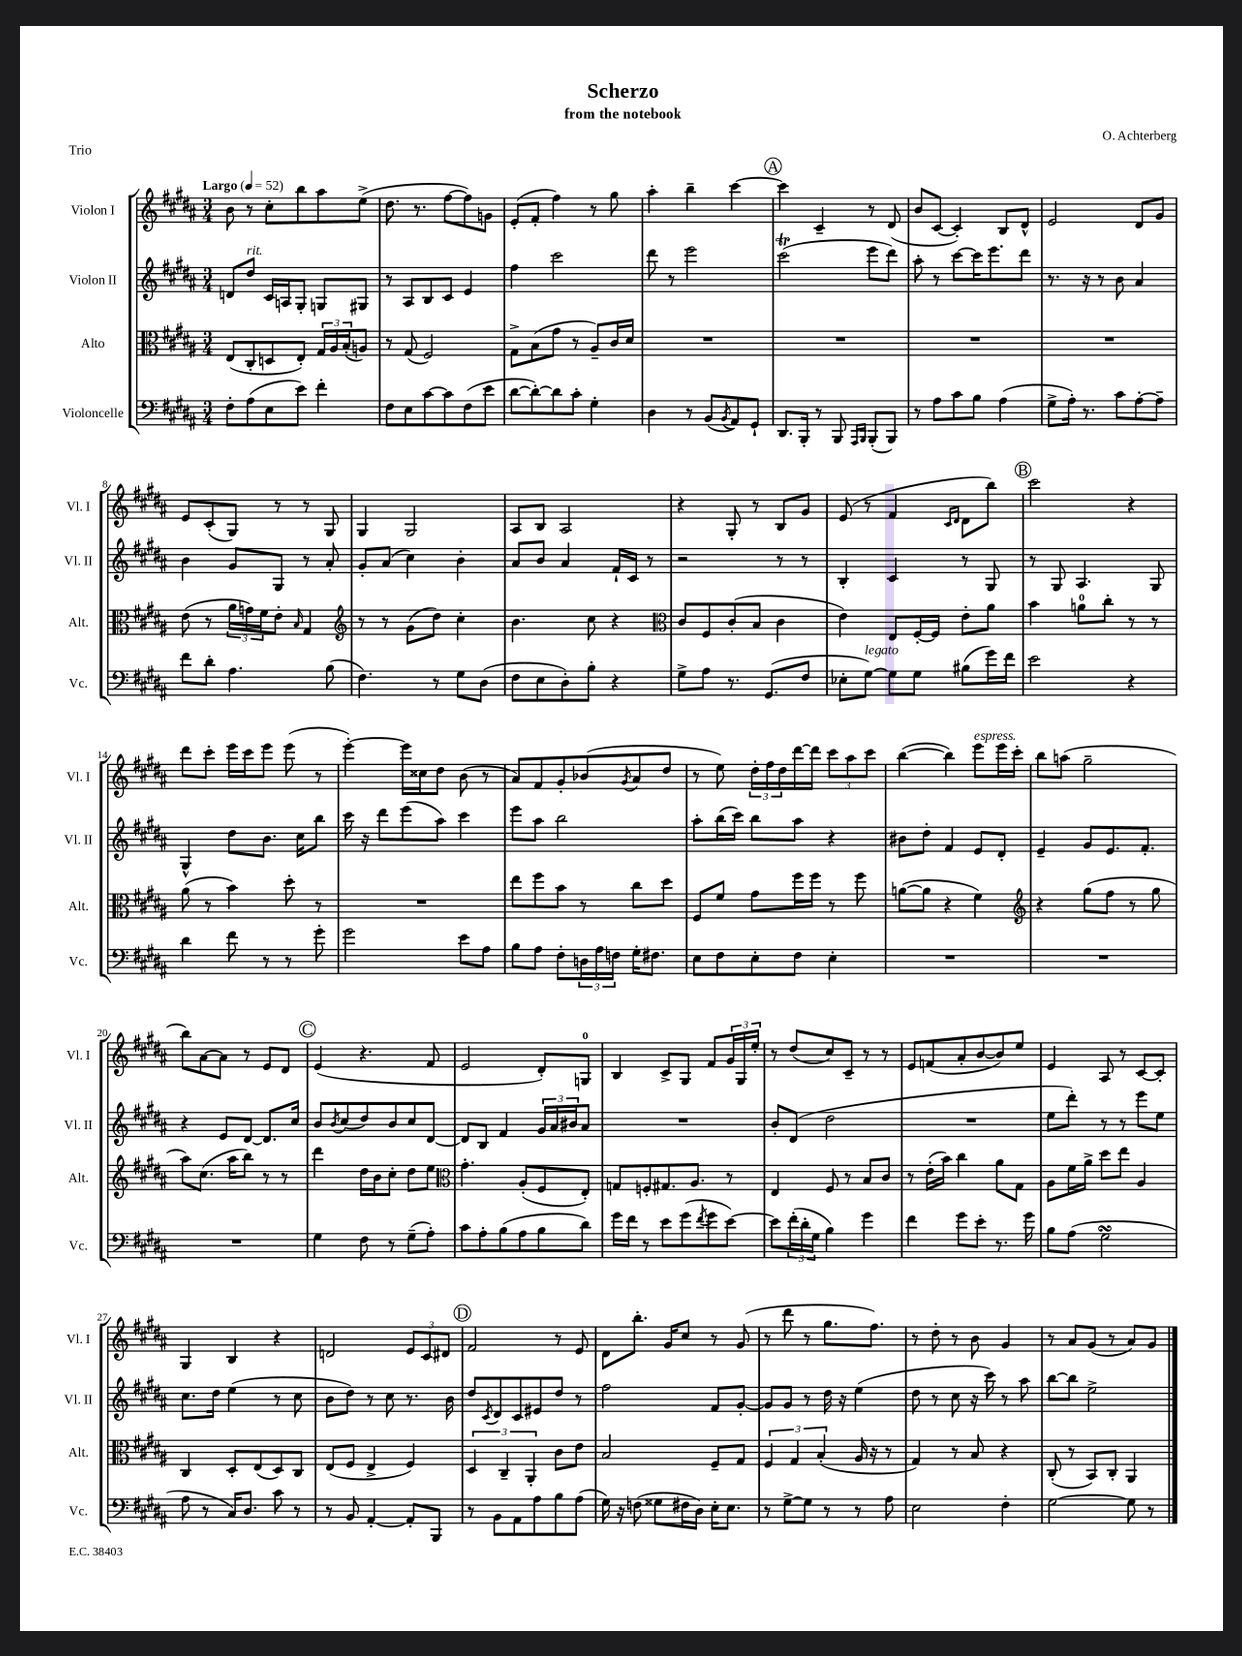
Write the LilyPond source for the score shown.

\header { title = "Scherzo" composer = "O. Achterberg" subtitle = "from the notebook" piece = "Trio" }
<<
\new StaffGroup <<
\new Staff = "s0" \with { instrumentName = "Violon I" shortInstrumentName = "Vl. I" } {
    \clef treble \key b \major \numericTimeSignature \time 3/4 \tempo "Largo" 4 = 52
    b'8 r8 cis''8-. b''8 ais''8 e''8->( |
    dis''8. r8. fis''8~ fis''8) g'8 |
    e'8-.( fis'8-. fis''4) r8 gis''8 |
    ais''4-. b''4-- cis'''4~ |
    \mark \markup { \circle "A" } cis'''4 cis'4-- r8 dis'8( |
    b'8 cis'8~ cis'4-.) b8 dis'8-^ |
    e'2 dis'8 gis'8 |
    e'8 cis'8-.( gis8) r8 r8 gis8 |
    gis4 gis2 |
    ais8 b8 ais2 |
    r4 gis8-. r8 b8 gis'8 |
    e'8( r8 fis'4 \grace { cis'16 dis'16 } dis'8 b''8) |
    \mark \markup { \circle "B" } cis'''2 r4 |
    dis'''8 cis'''8-. e'''16 cis'''16 e'''8 e'''8( r8 |
    e'''4~-.) e'''16 cisis''16 dis''8 b'8( r8 |
    ais'8) fis'8 gis'8-. bes'8( \acciaccatura { gis'8 } ais'8 dis''8 |
    r8 e''8) \tuplet 3/2 { dis''16-. fis''16 dis''16 } dis'''16~ dis'''16 \tuplet 3/2 { cis'''8 ais''8 cis'''8 } |
    b''4~( b''4) e'''8^\markup { \italic "espress." } e'''16 cis'''16-. |
    b''8 a''8( gis''2-- |
    b''8) ais'8~ ais'8 r8 e'8 dis'8 |
    \mark \markup { \circle "C" } e'4( r4. fis'8 |
    e'2 dis'8-.) g8-0 |
    b4 cis'8-> gis8 fis'8 \tuplet 3/2 { gis'16 gis16 e''16-. } |
    r8 dis''8( cis''8) cis'8-- r8 r8 |
    e'8 f'8( ais'8-. b'8~ b'8) e''8 |
    e'4 ais8 r8 cis'8~ cis'8-. |
    gis4 b4 r4 |
    d'2 \tuplet 3/2 { e'8 cis'8 dis'8 } |
    \mark \markup { \circle "D" } fis'2 r8 e'8 |
    dis'8 b''8.-. gis'16 cis''8 r8 gis'8( |
    r8 dis'''8 r8 gis''8. fis''8.) |
    r8 dis''8-. r8 b'8 gis'4 |
    r8 ais'8 gis'8( r8 ais'8) gis'8 \bar "|." |
}
\new Staff = "s1" \with { instrumentName = "Violon II" shortInstrumentName = "Vl. II" } {
    \clef treble \key b \major \numericTimeSignature \time 3/4
    d'8 dis''8^\markup { \italic "rit." } cis'16 a16 gis8-. g8 gis8 |
    r8 ais8 b8 cis'8 e'4 |
    fis''4 cis'''2 |
    dis'''8 r8 e'''2 |
    \mark \markup { \circle "A" } cis'''2\trill( e'''8 dis'''8) |
    ais''8-. r8 cis'''8~ cis'''16 e'''8. dis'''8 |
    r8. r16 r8 b'8 ais'4 |
    b'4 gis'8 gis8 r8 ais'8-. |
    gis'8-. ais'8( cis''4) b'4-. |
    ais'8 b'8 ais'4 fis'16-! cis'16 r8 |
    r2 r8 r8 |
    b4-. cis'4 r8 gis8 |
    \mark \markup { \circle "B" } r8 gis8 ais4. gis8 |
    gis4-^ dis''8 b'8. cis''16 b''8 |
    cis'''16 r16 dis'''8 e'''8( ais''8) cis'''4 |
    e'''8 ais''8 b''2 |
    ais''8-. b''16( cis'''16) b''8 ais''8 r4 |
    bis'8 dis''8-. fis'4 e'8 dis'8-. |
    e'4-- gis'8 e'8. fis'8.-. |
    r4 e'8 dis'8~ dis'8. cis''16 |
    \mark \markup { \circle "C" } b'8 \acciaccatura { b'8 } cis''8( dis''8) b'8 cis''8 dis'8~ |
    dis'8 b8 fis'4 \tuplet 3/2 { gis'16 ais'16 bis'16 } ais'8 |
    R2. |
    b'8-. dis'8( dis''2 |
    R2. |
    e''8 dis'''8-.) r8 r8 e'''8 e''8 |
    cis''8. dis''16 e''4( r8 cis''8 |
    b'8 dis''8) r8 cis''8 r8. b'16 |
    \mark \markup { \circle "D" } dis''8 \acciaccatura { cis'8 } dis'8 cis'8 eis'8 dis''8 r8 |
    fis''2 fis'8 gis'8~-. |
    gis'8 gis'8 r8 dis''16 r16 e''4( |
    dis''8 r8 cis''8 r16 cis'''16) r8 ais''8 |
    b''8~ b''8 e''2-> \bar "|." |
}
\new Staff = "s2" \with { instrumentName = "Alto" shortInstrumentName = "Alt." } {
    \clef alto \key b \major \numericTimeSignature \time 3/4
    e8( cis8-. d8 e8-.) \tuplet 3/2 { gis16 ais16 b16-.( } a8) |
    r8 gis8( fis2) |
    gis8-> b8( gis'8 r8 ais8--) cis'16 dis'16 |
    R2. |
    \mark \markup { \circle "A" } R2. |
    R2. |
    R2. |
    e'8( r8 \tuplet 3/2 { ais'16 g'16) fis'16 } e'8-. \grace { b16 } gis4 |
    \clef treble r8 r8 gis'8( dis''8) cis''4-. |
    b'4. cis''8 r4 |
    \clef alto cis'8 fis8 cis'8-.( b8 cis'4 |
    e'4) e8 fis16~-. fis16 e'8-. ais'8 |
    \mark \markup { \circle "B" } b'4 a'8-0 cis''8-. r8 r8 |
    ais'8( r8 b'4) dis''8-. r8 |
    R2. |
    e''8 fis''8 b'8 r8 cis''8 dis''8 |
    fis8 fis'8 gis'8 fis''16 fis''16 r8 fis''8 |
    a'8~( a'8 r4 fis'4) |
    \clef treble r4 gis''8( fis''8 r8 gis''8 |
    ais''8) cis''8.( ais''16 b''8) r8 r8 |
    \mark \markup { \circle "C" } dis'''4 dis''16 b'16 cis''8-. dis''8 e''8 |
    \clef alto gis'4.-. ais8-.( fis8 e8-.) |
    g8 f8-. gis8. ais8. r8 |
    e4 fis8 r8 b8 cis'8 |
    r8 e'16-.( b'16) cis''4 ais'8 gis8 |
    ais8 fis'16 ais'16-> dis''8 e''8 ais4 |
    cis4 dis8-. e8( dis8) cis8 |
    e8( fis8 e4-> fis4) |
    \mark \markup { \circle "D" } \tuplet 3/2 { dis4 cis4-- ais,4-. } cis'8 e'8 |
    b2 fis8-- gis8 |
    \tuplet 3/2 { fis4 gis4 b4-.( } ais16 r16 r8 |
    gis4) r8 b8 r4 |
    cis8-.( r8 b,8) cis8-. ais,4 \bar "|." |
}
\new Staff = "s3" \with { instrumentName = "Violoncelle" shortInstrumentName = "Vc." } {
    \clef bass \key b \major \numericTimeSignature \time 3/4
    fis8-. ais8( e8 e'8) fis'4-. |
    fis8 e8 cis'8~ cis'8 fis8( e'8 |
    dis'8~ dis'8~-.) dis'8 cis'8-. gis4-. |
    dis4 r8 b,8( \acciaccatura { b,8 } ais,8) gis,8-! |
    \mark \markup { \circle "A" } dis,8. b,,16-. r8 b,,8 \grace { ais,,16 b,,16 } b,,8-.( b,,8) |
    r8 ais8 cis'8 b8 ais4( |
    gis8-> ais16-.) r8. cis'8 ais8~-. ais8-- |
    fis'8 dis'8-. ais4. b8( |
    fis4.) r8 gis8 dis8( |
    fis8 e8 dis8-.) b8-. r4 |
    gis8-> ais8 r8. gis,8.( fis8 |
    ees8-. gis8~^\markup { \italic "legato" }) gis8 gis8 bis8( gis'16) fis'16 |
    \mark \markup { \circle "B" } e'2 r4 |
    dis'4 fis'8 r8 r8 gis'8-. |
    gis'2 e'8 ais8 |
    b8 ais8 fis8-. \tuplet 3/2 { d16 ais16 f16 } gis16-. fis8. |
    e8 fis8 e8-. fis8 e4-. |
    R2. |
    R2. |
    R2. |
    \mark \markup { \circle "C" } gis4 fis8 r8 gis8--( ais8-.) |
    cis'8 ais8-. b8( ais8 b8 dis'8) |
    gis'16 fis'16 r8 e'8 gis'8( \acciaccatura { fis'8 } gis'8 e'8~) |
    e'8 \tuplet 3/2 { fis'16-.( dis'16-. gis16 } b4) gis'4 |
    fis'4 gis'8 e'8-. r8. gis'16 |
    b8 ais8( gis2\turn |
    ais8 r8 cis16) dis8. cis'8 r8 |
    r8 b,8 ais,4~-. ais,8-. b,,8 |
    \mark \markup { \circle "D" } r8 b,8 ais,8 ais8 b8 ais8( |
    gis16) r16 f8( gisis8 fis16 dis16) e16-. e8. |
    r8 gis8~-> gis8 r8 r8 ais8 |
    e2 fis4-. |
    gis2~ gis8 r8 \bar "|." |
}
>>
>>
